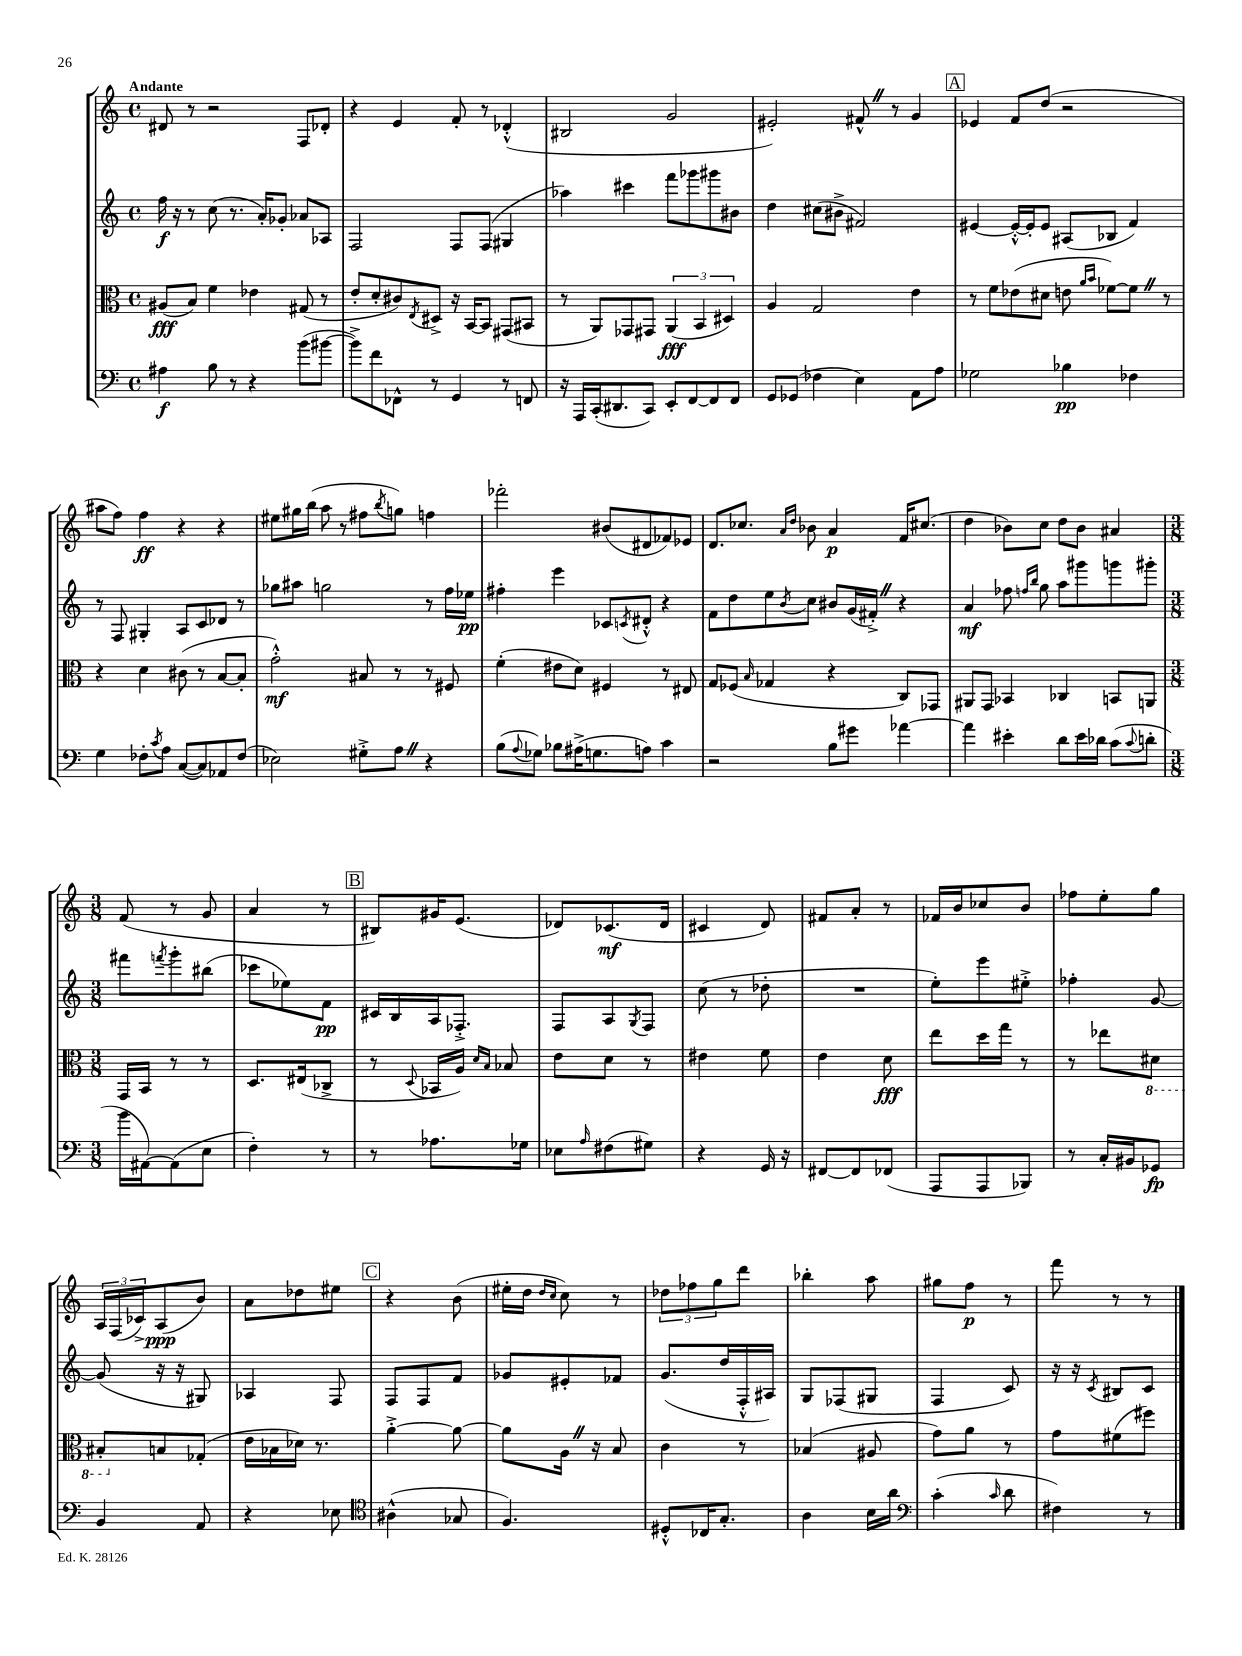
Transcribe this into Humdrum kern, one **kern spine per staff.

**kern	**kern	**kern	**kern
*staff4	*staff3	*staff2	*staff1
*clefF4	*clefC3	*clefG2	*clefG2
*k[]	*k[]	*k[]	*k[]
*M4/4	*M4/4	*M4/4	*M4/4
*met(c)	*met(c)	*met(c)	*met(c)
4A#\	(8A#/L	16ff\	8d#/
.	.	16r	.
.	8B/J)	8r	8r
8B\	4f\	(8cc\	2r
8r	.	8.r	.
4r	4e-\	.	.
.	.	16a'/LK)	.
.	.	8g-'/J	.
(8b\L	(8G#/	8a-/L	8F/L
[8b#\J	8r	8A-/J	8d-'/J
=	=	=	=
8b#^\]L)	8e'/L	2F/	4r
8f\	8d'/	.	.
8FF-^^\J	8c#/)	.	4e/
.	8qE/	.	.
8r	8D#^/J	.	.
4GG/	16r	8F/L	8f'/
.	[16BB/LK	.	.
.	8BB/]J	(8F/J	8r
8r	(8GG#/L	4G#/	(4d-'^^/
8FF/	8BB#/J	.	.
=	=	=	=
16r	8r	4aa-\)	2B#/
16AAA/LL	.	.	.
(16CC'/J	8AA/L)	.	.
8.DD#/	.	.	.
.	8GG-/	4ccc#\	.
8CC/J)	8GG#/J	.	.
8EE'/L	(6AA/	8fff\L	2g/
[8FF/	.	8ggg-\	.
.	6BB/	.	.
8FF/]	.	8ggg#\	.
.	6D#/)	.	.
8FF/J	.	8b#\J	.
=	=	=	=
8GG/L	4A/	4dd\	2e#'/)
(8GG-/J	.	.	.
4F-\	2G/	(8cc#\L	.
.	.	8b#^\J	.
4E\)	.	2f#/)	8f#^^/
.	.	.	8r
8AA\L	4e\	.	4g/
8A\J	.	.	.
=	=	=	=
2G-\	8r	[4e#/	4e-/
.	8f\L	.	.
.	(8e-\	16e#'^^/_LL	8f/L
.	.	16e#'/]J	.
.	8d#\J	8e#/J	(8dd/J
4B-\	8e\	(8A#/L	2r
.	16qqa/LL	.	.
.	16qqb/JJ	.	.
.	[8f-\L)	8B-/J	.
4F-\	8f-\]J	4f/)	.
.	8r	.	.
=	=	=	=
4G\	4r	8r	8aa#\L
.	.	8F/	8ff\J)
8F-'\L	4d\	4G#'/	4ff\
8qc/	.	.	.
8A\J	.	.	.
([8C/L	(8c#\	8A/L	4r
8C/])	8r	8c/	.
8AA-/	[8B/L	8d-/J	4r
(8F-/J	8B'/]J	8r	.
=	=	=	=
2E-\)	2g'^^\)	8gg-\L	8ee#\L
.	.	8aa#\J	16gg#\L
.	.	.	(16bb\JJ
.	.	2gg\	8aa\
.	.	.	8r
8G#'^\L	8B#/	.	8ff#\L
.	.	.	8qbb/
8A\J	8r	.	8gg\J)
4r	8r	8r	4ff\
.	8F#/	16ff\LL	.
.	.	16ee-\JJ	.
=	=	=	=
(8B\L	(4f'\	4ff#'\	2fff-'\
8qqA/	.	.	.
8G-\J)	.	.	.
8B-\L	8e#\L	4eee\	.
(16A#^\K	8d\J)	.	.
8.G\	.	.	.
.	4F#/	8c-/L	(8b#/L
.	.	8qc/	.
8A\J)	.	8d#'^^/J	8d#/
4c\	8r	4r	8f-/)
.	8E#/	.	8e-/J
=	=	=	=
2r	8G/L	8f\L	8.d/L
.	(8F-/J	8dd\	.
.	.	.	8.cc-/J
.	16qqB/	.	.
.	4G-/	8ee\	.
.	.	.	16qqa/LL
.	.	8qb/	16qqdd/JJ
.	.	8cc\J	8b-\
8B\L	4r	8b#/L	4a/
8g#\J	.	(16g/L	.
.	.	16f#'^/JJ)	.
[4a-\	8C/L)	4r	16f/LK
.	.	.	(8.cc#/J
.	8GG-/J	.	.
=	=	=	=
4a-\]	8AA#/L	4a/	4dd\
.	8GG/J	.	.
4e#'\	4BB-/	8ff-\	8b-\L)
.	.	16qqff/LL	.
.	.	16qqbb/JJ	.
.	.	8gg\	8cc\J
8d\L	4C-/	8aa\L	8dd\L
16e#\L	.	8ggg#\	8b-\J
16d-\JJ	.	.	.
(8c\L	8BB/L	8ggg\	4a#/
8qqc/	.	.	.
8d'\J	8AA/J	8ggg#'\J	.
=	=	=	=
*M3/8	*M3/8	*M3/8	*M3/8
16b\LL	16GG/LL	8fff#\L	(8f/
[16AA#\J)	16BB/JJ	.	.
.	.	8qfff/	.
(8AA#\]	8r	8ggg'\	8r
8E\J	8r	(8bb#\J	8g/
=	=	=	=
4F'\)	8.D/L	8ccc-\L	4a/
.	.	8ee-\)	.
.	(16E#/k	.	.
8r	8C-^/J	8f\J	8r
=	=	=	=
8r	8r	16c#/LL	8B#/L)
.	.	16B/	.
.	8qqD/	.	.
8.A-\L	16BB-/LL	16A/J	16g#/K
.	16A/JJ)	8.F-'^/J	(8.e/J
.	16qqd/LL	.	.
.	16qqB/JJ	.	.
.	8B-/	.	.
16G-\Jk	.	.	.
=	=	=	=
8E-\L	8e\L	8F/L	8d-/L)
16qqA/	.	.	.
(8F#\	8d\J	8A/	(8.c-/
.	.	8qG/	.
8G#\J)	8r	8F/J	.
.	.	.	16d-/Jk
=	=	=	=
4r	4e#\	(8cc\	4c#/
.	.	8r	.
16GG/	8f\	8dd-'\	8d/)
16r	.	.	.
=	=	=	=
[8FF#/L	4e\	4.r	8f#/L
8FF#/]	.	.	8a'/J
(8FF-/J	8d\	.	8r
=	=	=	=
8AAA/L	8ee\L	8ee'\L)	16f-/LL
.	.	.	16b/J
8AAA/	16dd\L	8eee\	8cc-/
.	16gg\JJ	.	.
8BBB-/J)	8r	8ee#'^\J	8b/J
=	=	=	=
8r	8r	4ff-'\	8ff-\L
16C'/LL	8ee-\L	.	8ee'\
16BB#/J	.	.	.
8GG-/J	8D#\J	[8g/	8gg\J
=	=	=	=
4BB/	8BB#'/L	(8g/]	24A/LL
.	.	.	(24F/
.	.	.	24c-^/J)
.	8B/	16r	(8A/
.	.	16r	.
8AA/	(8G-'/J	8G#/)	8b/J)
=	=	=	=
4r	16e\LL	4A-/	8a\L
.	16B-\	.	.
.	16d-\JJ)	.	8dd-\
.	8.r	.	.
8E-\	.	8F/	8ee#\J
=	=	=	=
*clefC4	*	*	*
(4A#^^\	[4a'^\	8F/L	4r
.	.	8F/	.
8G-/	8a\_	8f/J	(8b\
=	=	=	=
4.F/)	8a\]L	8g-/L	16ee#'\LL
.	.	.	16dd\JJ
.	.	.	16qqdd/LL
.	.	.	16qqcc/JJ
.	16A\Jk	8e#'/	8cc\)
.	16r	.	.
.	8B/	8f-/J	8r
=	=	=	=
8D#'^^/L	4c\	(8.g/L	12dd-\L
.	.	.	12ff-\
16C-/K	.	.	.
.	.	.	12gg\
8.G'/J	.	16dd/L	.
.	8r	16F'^^/	8ddd\J
.	.	16A#/JJ)	.
=	=	=	=
4A\	(4B-/	8G/L	4bb-'\
.	.	(8F-/	.
16B\LL	8A#/	8G#/J	8aa\
16a\JJ	.	.	.
=	=	=	=
*clefF4	*	*	*
(4c'\	8g\L)	4F/	8gg#\L
.	8a\J	.	8ff\J
16qqc/	.	.	.
8d\	8r	8c/)	8r
=	=	=	=
4F#\)	8g\L	16r	8fff\
.	.	16r	.
.	.	8qc/	.
.	(8f#\	8B#/L	8r
8r	8ff#\J)	8c/J	8r
==	==	==	==
*-	*-	*-	*-
